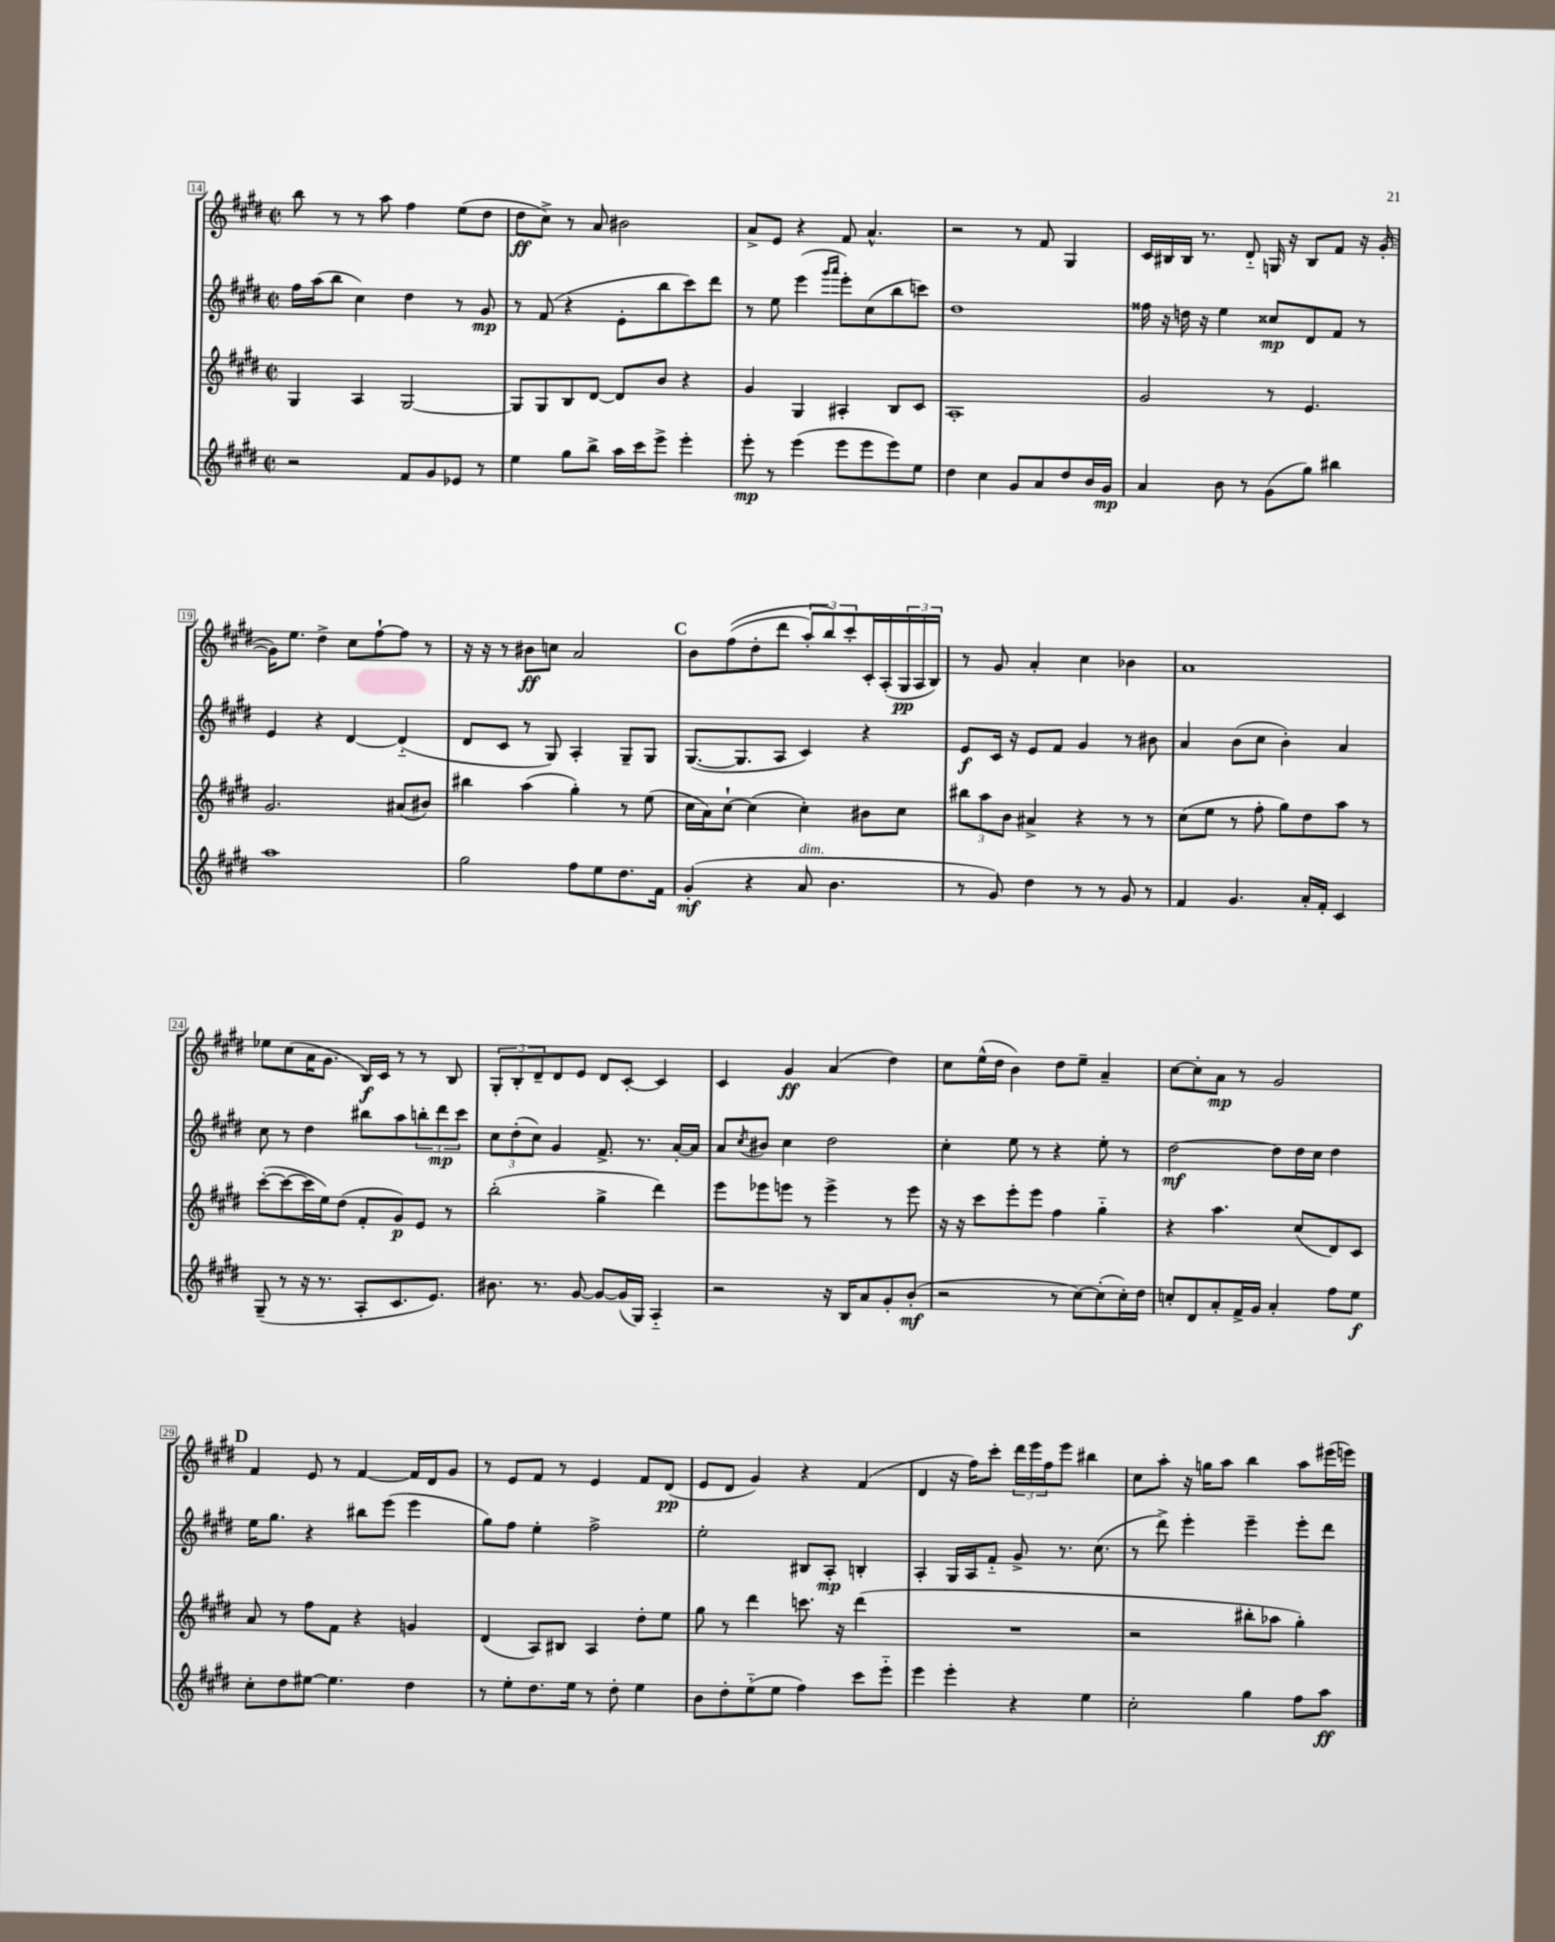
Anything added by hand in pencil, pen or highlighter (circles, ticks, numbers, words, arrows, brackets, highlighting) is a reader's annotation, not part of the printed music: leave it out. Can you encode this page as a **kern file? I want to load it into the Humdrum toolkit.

**kern	**dynam	**kern	**dynam	**kern	**dynam	**kern	**dynam
*part4	*part4	*part3	*part3	*part2	*part2	*part1	*part1
*staff4	*staff4	*staff3	*staff3	*staff2	*staff2	*staff1	*staff1
*clefG2	*	*clefG2	*	*clefG2	*	*clefG2	*
*k[f#c#g#d#]	*	*k[f#c#g#d#]	*	*k[f#c#g#d#]	*	*k[f#c#g#d#]	*
*M2/2	*	*M2/2	*	*M2/2	*	*M2/2	*
*met(c|)	*	*met(c|)	*	*met(c|)	*	*met(c|)	*
=14	=14	=14	=14	=14	=14	=14	=14
2r	.	4G#/	.	16ff#\LL	.	8bb\	.
.	.	.	.	(16aa\J	.	.	.
.	.	.	.	8bb\J	.	8r	.
.	.	4A/	.	4cc#\)	.	8r	.
.	.	.	.	.	.	8aa\	.
8f#/L	.	[2G#/	.	4dd#\	.	4ff#\	.
8g#/	.	.	.	.	.	.	.
8e-X/J	.	.	.	8r	.	(8ee\L	.
8r	.	.	.	8g#/	mp	8dd#\J	.
=15	=15	=15	=15	=15	=15	=15	=15
4ee\	.	8G#/L]	.	8r	.	8dd#\L	ff
.	.	8G#/	.	(8f#/	.	8cc#^\J)	.
8gg#\L	.	8B/	.	4r	.	8r	.
8bb^\J	.	[8d#/J	.	.	.	8a/	.
16aa\LL	.	8d#/L]	.	8e'\L	.	2b#X\	.
16ccc#\J	.	.	.	.	.	.	.
8eee^\J	.	8b/J	.	8bb\	.	.	.
4eee'\	.	4r	.	8ccc#\)	.	.	.
.	.	.	.	8ddd#\J	.	.	.
=16	=16	=16	=16	=16	=16	=16	=16
8eee'\	mp	4g#/	.	8r	.	8a^/L	.
8r	.	.	.	8ee\	.	8e/J	.
(4eee\	.	4G#/	.	(4eee\	.	4r	.
.	.	.	.	16qqggg#/LL	.	.	.
.	.	.	.	16qqaaa/JJ	.	.	.
8eee\L	.	4A#X'/	.	8eee'\L)	.	8f#/	.
8eee\	.	.	.	(8cc#\	.	4.a^^/	.
8eee\)	.	8B/L	.	8bb\	.	.	.
8ee\J	.	8c#/J	.	8cccn\J)	.	.	.
=17	=17	=17	=17	=17	=17	=17	=17
4dd#\	.	1A'	.	1dd#	.	2r	.
4cc#\	.	.	.	.	.	.	.
8g#/L	.	.	.	.	.	8r	.
8a/	.	.	.	.	.	8f#/	.
8dd#/	.	.	.	.	.	4G#/	.
16b/L	.	.	.	.	.	.	.
16g#/JJ	mp	.	.	.	.	.	.
=18	=18	=18	=18	=18	=18	=18	=18
4a/	.	2g#/	.	16ff##X\	.	16c#/LL	.
.	.	.	.	16r	.	16B#X/	.
.	.	.	.	16ddn\	.	16B#/JJ	.
.	.	.	.	16r	.	8.r	.
8b\	.	.	.	4ee\	.	.	.
8r	.	.	.	.	.	8d#/	.
(8g#\L	.	8r	.	8cc##X/L	mp	16Gn/	.
.	.	.	.	.	.	16r	.
8gg#\J)	.	4.e/	.	8d#/	.	8B#/L	.
4bb#X\	.	.	.	8f#/J	.	8f#/J	.
.	.	.	.	8r	.	16r	.
.	.	.	.	.	.	([16g#'/	.
!!LO:LB:g=z
=19	=19	=19	=19	=19	=19	=19	=19
1aa	.	2.g#/	.	4e/	.	16g#\KL])	.
.	.	.	.	.	.	8.ee\J	.
.	.	.	.	4r	.	4dd#^\	.
.	.	.	.	[4d#/	.	8cc#\L	.
.	.	.	.	.	.	[8ff#`\	.
.	.	(8a#X/L	.	(4d#/]	.	8ff#\J]	.
.	.	8b#X/J)	.	.	.	8r	.
=20	=20	=20	=20	=20	=20	=20	=20
2gg#\	.	4bb#X\	.	8d#/L	.	16r	.
.	.	.	.	.	.	16r	.
.	.	.	.	8c#/J	.	8r	.
.	.	(4aa\	.	8r	.	8b#X\L	ff
.	.	.	.	8G#/)	.	8ccn\J	.
8ff#\L	.	4gg#'\)	.	4A'/	.	2a/	.
8ee\	.	.	.	.	.	.	.
8.dd#\	.	8r	.	8G#~/L	.	.	.
.	.	(8ee\	.	8G#/J	.	.	.
16f#\Jk	.	.	.	.	.	.	.
!!LO:REH:place=s1:t=C
=21	=21	=21	=21	=21	=21	=21	=21
(4g#'/	mf	16cc#\LL	.	([8.G#/L	.	8b\L	.
.	.	16a\J)	.	.	.	.	.
.	.	[8cc#`\J	.	.	.	((8ff#\	.
.	.	.	.	8.G#/]	.	.	.
4r	.	(4cc#\]	.	.	.	8dd#'\	.
.	.	.	.	8A/J	.	8ddd#\J	.
!LO:TX:a:i:t=dim.	!	!	!	!	!	!	!
8a/	.	4cc#'\)	.	4c#/)	.	12aa'/L)	.
.	.	.	.	.	.	12bb/)	.
4.b\	.	.	.	.	.	.	.
.	.	.	.	.	.	12ccc#'/	.
.	.	8b#X\L	.	4r	.	16c#'/L	.
.	.	.	.	.	.	(16A'/	.
.	.	8cc#\J	.	.	.	24G#/	pp
.	.	.	.	.	.	24A/	.
.	.	.	.	.	.	24B/JJ)	.
=22	=22	=22	=22	=22	=22	=22	=22
8r	.	12bb#X\L	.	8e/L	f	8r	.
.	.	12aa\	.	.	.	.	.
8g#/)	.	.	.	16c#/Jk	.	8g#/	.
.	.	12b\J	.	.	.	.	.
.	.	.	.	16r	.	.	.
4dd#\	.	4a#X^/	.	8e/L	.	4a'/	.
.	.	.	.	8f#/J	.	.	.
8r	.	4r	.	4g#/	.	4cc#\	.
8r	.	.	.	.	.	.	.
8g#/	.	8r	.	8r	.	4b-X\	.
8r	.	8r	.	8b#X\	.	.	.
=23	=23	=23	=23	=23	=23	=23	=23
4f#/	.	(8cc#\L	.	4a/	.	1a	.
.	.	8ee\J	.	.	.	.	.
4.g#/	.	8r	.	(8b\L	.	.	.
.	.	8ff#'\	.	8cc#\J	.	.	.
.	.	8gg#\L)	.	4b'\)	.	.	.
16a'/LL	.	8dd#\	.	.	.	.	.
16f#'/JJ	.	.	.	.	.	.	.
4c#/	.	8aa\J	.	4a/	.	.	.
.	.	8r	.	.	.	.	.
!!LO:LB:g=z
=24	=24	=24	=24	=24	=24	=24	=24
(8G#~/	.	([8ccc#'\L	.	8cc#\	.	8ee-X\L	.
8r	.	8ccc#\_	.	8r	.	(8cc#\	.
16r	.	16ccc#\L]	.	4dd#\	.	16a\K	.
8.r	.	16ee\J)	.	.	.	8.g#\J	.
.	.	(8dd#\J	.	.	.	.	.
8A'/L	.	8f#'/L	.	8bb#X\L	.	16B/LL)	f
.	.	.	.	.	.	16c#/JJ	.
8.c#/	.	8g#/)	p	8aa\	.	8r	.
.	.	8e/J	.	12bbn'\	.	8r	.
8.e/J)	.	.	.	.	.	.	.
.	.	.	.	12ddd#\	mp	.	.
.	.	8r	.	.	.	8B/	.
.	.	.	.	12ccc#\J	.	.	.
=25	=25	=25	=25	=25	=25	=25	=25
8.b#X\	.	(2bb'\	.	12cc#\L	.	12G#'/L	.
.	.	.	.	(12dd#'\	.	12B'/	.
.	.	.	.	12cc#\J)	.	12d#~/	.
8.r	.	.	.	.	.	.	.
.	.	.	.	4g#/	.	8d#/	.
[8g#/	.	.	.	.	.	8e/J	.
8g#/L_	.	4gg#^\	.	8.f#^/	.	8d#/L	.
(16g#/L]	.	.	.	.	.	[8c#'/J	.
16G#/JJ)	.	.	.	8.r	.	.	.
4A/	.	4ddd#\)	.	.	.	4c#/]	.
.	.	.	.	[16a'/LL	.	.	.
.	.	.	.	16a/JJ]	.	.	.
=26	=26	=26	=26	=26	=26	=26	=26
2r	.	8eee\L	.	8a/L	.	4c#/	.
.	.	.	.	8qcc#/	.	.	.
.	.	8eee-X\	.	8b#X/J	.	.	.
.	.	8eeen\J	.	4cc#\	.	4g#/	ff
.	.	8r	.	.	.	.	.
16r	.	4eee^\	.	2dd#\	.	(4a/	.
16B/KL	.	.	.	.	.	.	.
8a/	.	.	.	.	.	.	.
8g#'/	.	8r	.	.	.	4dd#\)	.
(8b'/J	mf	8eee\	.	.	.	.	.
=27	=27	=27	=27	=27	=27	=27	=27
2r	.	16r	.	4cc#'\	.	8cc#\L	.
.	.	16r	.	.	.	.	.
.	.	8ccc#\L	.	.	.	(16ee^^\L	.
.	.	.	.	.	.	16dd#\JJ	.
.	.	8eee'\	.	8ee\	.	4b\)	.
.	.	8eee\J	.	8r	.	.	.
8r	.	4ff#\	.	4r	.	8dd#\L	.
[8cc#\L)	.	.	.	.	.	8ee~\J	.
(8cc#'\]	.	4gg#\	.	8ee'\	.	4a~/	.
16cc#'\L)	.	.	.	8r	.	.	.
16dd#\JJ	.	.	.	.	.	.	.
=28	=28	=28	=28	=28	=28	=28	=28
8ccn'/L	.	4r	.	[2dd#\	mf	[8cc#\L	.
8d#/	.	.	.	.	.	8cc#'\]	.
8a'/	.	4.aa\	.	.	.	8a\J	mp
16f#^/L	.	.	.	.	.	8r	.
16g#/JJ	.	.	.	.	.	.	.
4a'/	.	.	.	8dd#\L]	.	2g#/	.
.	.	(8cc#/L	.	16dd#\L	.	.	.
.	.	.	.	16cc#\JJ	.	.	.
8ff#\L	.	8d#/)	.	4dd#\	.	.	.
8ee\J	f	8c#/J	.	.	.	.	.
!!LO:LB:g=z
!!LO:REH:place=s1:t=D
=29	=29	=29	=29	=29	=29	=29	=29
8cc#'\L	.	8a/	.	16ee\KL	.	4f#/	.
.	.	.	.	8.gg#\J	.	.	.
8dd#\	.	8r	.	.	.	.	.
[8ee#X\J	.	8ff#\L	.	4r	.	8e/	.
4.ee#\]	.	8f#\J	.	.	.	8r	.
.	.	4r	.	8bb#X\L	.	[4f#/	.
.	.	.	.	(8eee\J	.	.	.
4dd#\	.	4gn/	.	4eee\	.	16f#/LL]	.
.	.	.	.	.	.	16d#/J	.
.	.	.	.	.	.	8g#/J	.
=30	=30	=30	=30	=30	=30	=30	=30
8r	.	(4d#/	.	8gg#\L)	.	8r	.
8ee'\L	.	.	.	8ff#\J	.	8e/L	.
8.dd#\	.	8A/L)	.	4ee'\	.	8f#/J	.
.	.	8B#X/J	.	.	.	8r	.
16ee\Jk	.	.	.	.	.	.	.
8r	.	4A/	.	2ff#^\	.	4e/	.
8dd#'\	.	.	.	.	.	.	.
4ee\	.	8dd#'\L	.	.	.	8f#/L	.
.	.	8ee\J	.	.	.	(8d#/J	pp
=31	=31	=31	=31	=31	=31	=31	=31
8b\L	.	8gg#\	.	2ee'\	.	8e/L	.
8dd#'\	.	8r	.	.	.	8d#/J	.
(8ee\	.	4ddd#\	.	.	.	4g#/)	.
8ee\J	.	.	.	.	.	.	.
4ff#\)	.	8.cccn\	.	8B#X/L	.	4r	.
.	.	.	.	8A'/J	mp	.	.
.	.	16r	.	.	.	.	.
8ccc#\L	.	(4ddd#\	.	4Bn'/	.	(4f#/	.
8eee\J	.	.	.	.	.	.	.
=32	=32	=32	=32	=32	=32	=32	=32
4eee\	.	1r	.	4A'/	.	4d#/	.
4eee'\	.	.	.	16G#/LL	.	16r	.
.	.	.	.	16A/J	.	16ff#\KL)	.
.	.	.	.	8f#/J	.	8ccc#'\J	.
4r	.	.	.	8g#^/	.	24ddd#\LL	.
.	.	.	.	.	.	24eee\	.
.	.	.	.	.	.	24ff#\J	.
.	.	.	.	8.r	.	8eee\J	.
4ee\	.	.	.	.	.	4bb#X\	.
.	.	.	.	(8.cc#\	.	.	.
=33	=33	=33	=33	=33	=33	=33	=33
2cc#'\	.	2r	.	8r	.	8cc#\L	.
.	.	.	.	8ddd#^\)	.	8aa'\J	.
.	.	.	.	4eee'\	.	16r	.
.	.	.	.	.	.	16ggn\KL	.
.	.	.	.	.	.	8aa\J	.
4gg#\	.	8bb#X'\L	.	4eee~\	.	4bb\	.
.	.	8aa-X\J	.	.	.	.	.
8ff#\L	.	4gg#'\)	.	8eee'\L	.	8aa\L	.
8aa\J	ff	.	.	8ddd#\J	.	(16eee#X\L	.
.	.	.	.	.	.	16eeen\JJ)	.
==	==	==	==	==	==	==	==
*-	*-	*-	*-	*-	*-	*-	*-
